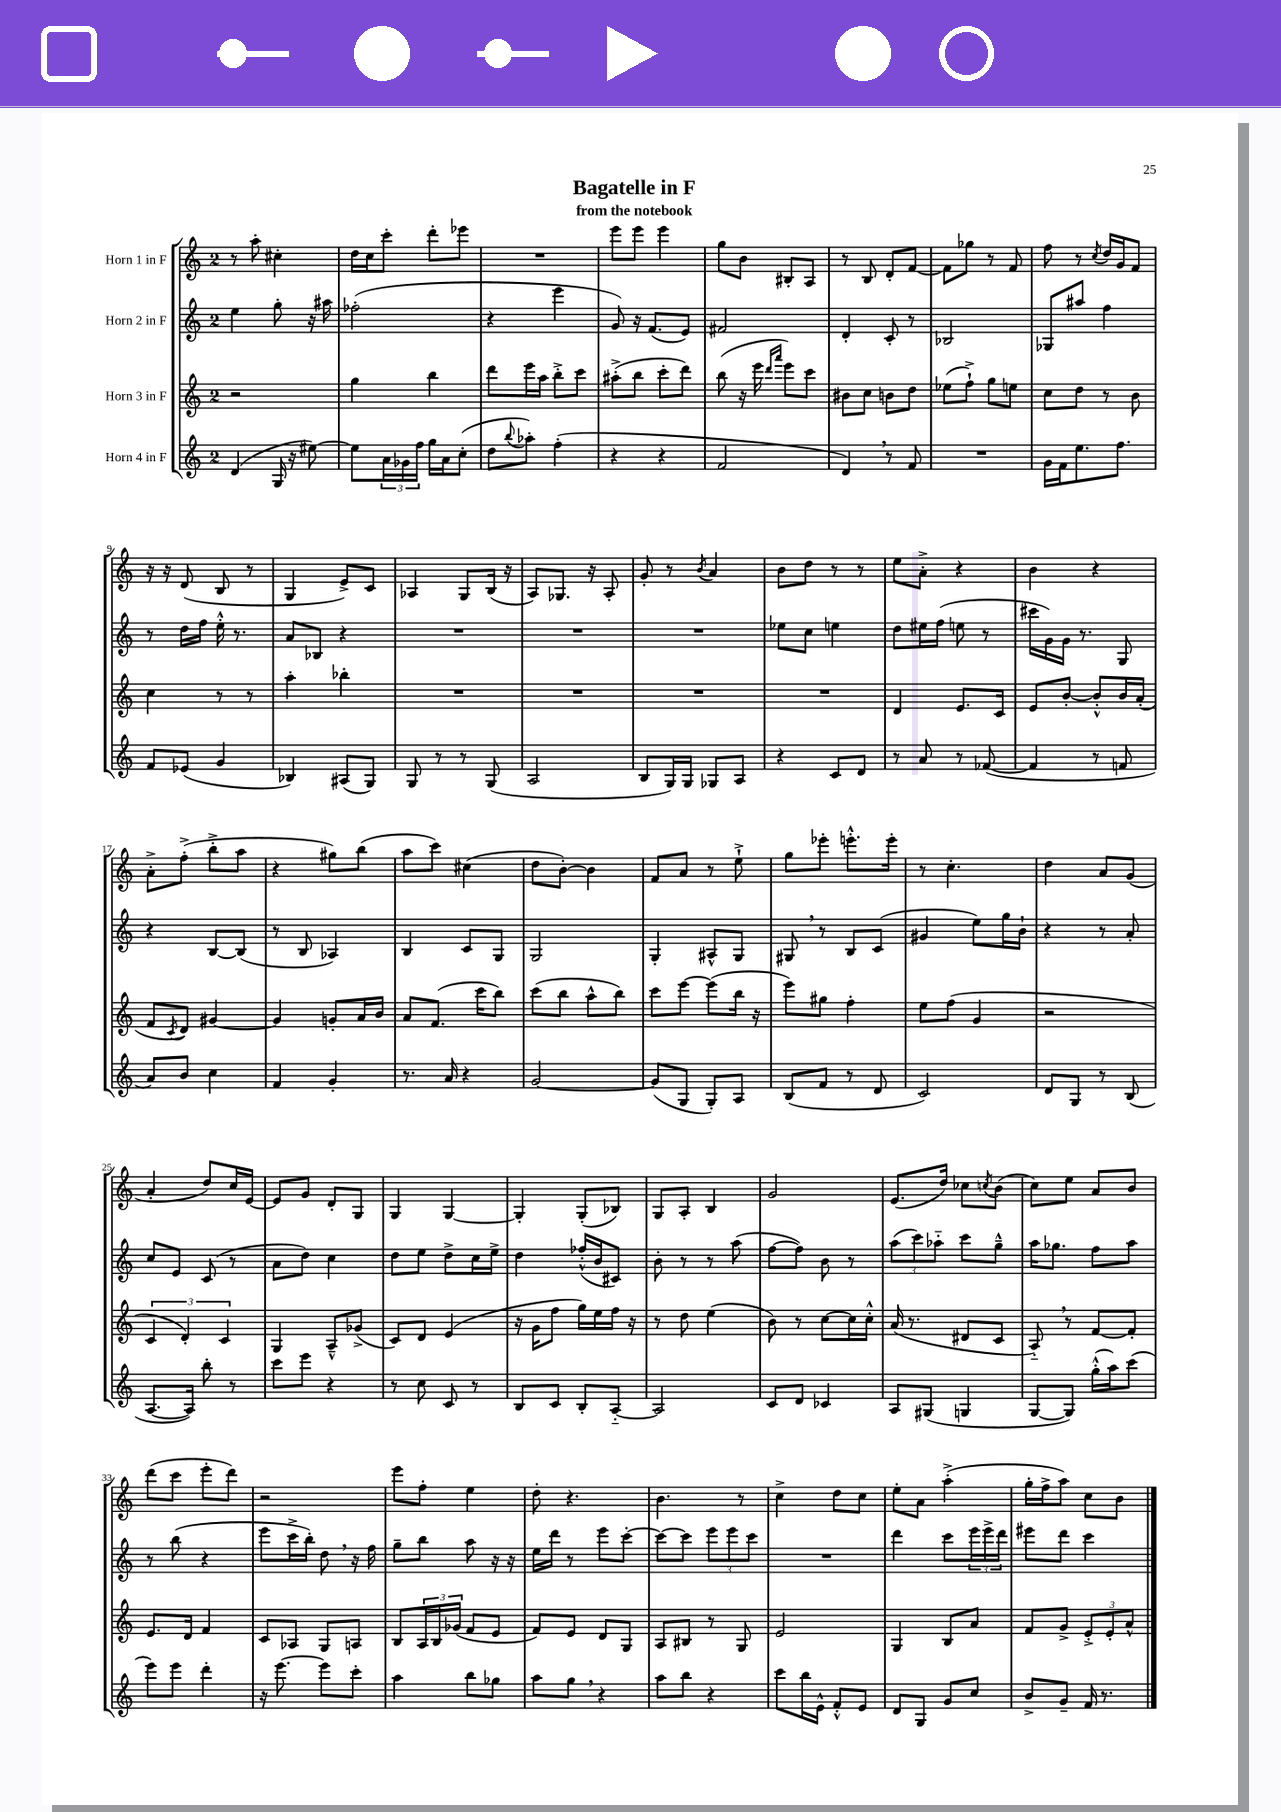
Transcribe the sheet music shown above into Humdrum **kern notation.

**kern	**kern	**kern	**kern
*staff4	*staff3	*staff2	*staff1
*clefG2	*clefG2	*clefG2	*clefG2
*k[]	*k[]	*k[]	*k[]
*M2/4	*M2/4	*M2/4	*M2/4
(4d	2r	4ee	8r
.	.	.	8aa'
16G	.	8gg'	4cc#'
16r	.	.	.
[8ee#)	.	16r	.
.	.	16aa#	.
=	=	=	=
8ee#]	4gg	(2ff-'	16dd
.	.	.	16cc
24a	.	.	8ccc'
24g-	.	.	.
24ff	.	.	.
16gg	4bb	.	8ddd'
16a	.	.	.
(8cc'	.	.	8eee-
=	=	=	=
8dd	8ddd	4r	2r
8qqbb	.	.	.
8aa-')	16eee	.	.
.	16aa	.	.
(4ff'	8bb'^	4eee	.
.	8ccc	.	.
=	=	=	=
4r	(8aa#'^	8g)	8eee
.	8bb	16r	8eee
.	.	(8.f	.
4r	8ccc'	.	4eee
.	8ddd)	8e)	.
=	=	=	=
2f	(8bb	2f#	8gg
.	16r	.	8b
.	16eee	.	.
.	16qqddd	.	.
.	16qqaaa	.	.
.	8eee)	.	8B#'
.	8ccc	.	8A
=	=	=	=
4d)	8b#	4d'	8r
.	8cc	.	8B
8r	8b	8c'	8d'
8f	8dd	8r	[8f
=	=	=	=
2r	(8ee-	2B-	8f]
.	8ff`^)	.	8gg-
.	8gg	.	8r
.	8ee	.	8f
=	=	=	=
16g	8cc	8G-	8ff
16f	.	.	.
8.ee	8dd	8aa#	8r
.	.	.	8qcc
.	8r	4ff	16dd
8.ff	.	.	16g
.	8b	.	8f
=	=	=	=
8f	4cc	8r	16r
.	.	.	16r
(8e-	.	16dd	(8d
.	.	16ff	.
4g	8r	16ee'^^	8B
.	.	8.r	.
.	8r	.	8r
=	=	=	=
4B-)	4aa'	8a	4G
.	.	8B-	.
(8A#	4bb-'	4r	8e^)
8G)	.	.	8c
=	=	=	=
8G	2r	2r	4A-
8r	.	.	.
8r	.	.	8G
(8G	.	.	(16B
.	.	.	16r
=	=	=	=
2A	2r	2r	8A)
.	.	.	8.G-
.	.	.	16r
.	.	.	8A'
=	=	=	=
8B	2r	2r	8g'
16G)	.	.	8r
16G	.	.	.
.	.	.	8qb
8G-	.	.	4a
8A	.	.	.
=	=	=	=
4r	2r	8ee-	8b
.	.	8cc	8dd
8c	.	4ee	8r
8d	.	.	8r
=	=	=	=
8r	4d	8dd	8ee
8a	.	16ee#	8a'^
.	.	(16ff	.
8r	8.e	8ee	4r
([8f-	.	8r	.
.	16c	.	.
=	=	=	=
4f-]	8e	16ccc#	4b
.	.	16g)	.
.	[8b'	16g	.
.	.	8.r	.
8r	8b'^^]	.	4r
8f	16b	8G	.
.	(16a'	.	.
=	=	=	=
8a)	8f	4r	8a'^
.	8qc	.	.
8b	8d)	.	(8ff'^
4cc	[4g#	[8B	8bb'^
.	.	(8B]	8aa
=	=	=	=
4f	4g#]	8r	4r
.	.	8B	.
4g'	8g'	4A-)	8gg#)
.	16a	.	(8bb
.	16b	.	.
=	=	=	=
8.r	8a	4B	8aa
.	(8.f	.	8ccc)
16a	.	.	.
4r	.	8c	(4cc#
.	16ccc	.	.
.	8bb)	8G	.
=	=	=	=
[2g	(8ccc	2G	8dd
.	8bb	.	[8b')
.	8aa^^	.	4b]
.	8bb)	.	.
=	=	=	=
(8g]	8ccc	4G'	8f
8G	[8eee	.	8a
8G')	(8eee]	8A#^^	8r
8A	16bb	8G	8ee`^
.	16r	.	.
=	=	=	=
(8B	8eee)	8G#	8gg
8f	8gg#	8r	8eee-'
8r	4ff'	8B	8.eee'^^
8d	.	(8c	.
.	.	.	16eee'
=	=	=	=
2c)	8ee	4g#	8r
.	(8ff	.	4.cc'
.	4g	8ee)	.
.	.	16gg	.
.	.	16b`	.
=	=	=	=
8d	2r	4r	4dd
8G	.	.	.
8r	.	8r	8a
(8B	.	8a'	(8g
=	=	=	=
[8.A	6c	8cc	4a'
.	.	8e	.
.	6d')	.	.
16A])	.	.	.
8bb'	.	(8c	8dd)
.	6c	.	.
8r	.	8r	16cc
.	.	.	[16e
=	=	=	=
8ccc	4G	8a	8e]
8eee	.	8dd)	8g
4r	8A~^^	4cc	8d'
.	(8g-^	.	8G
=	=	=	=
8r	8c)	8dd	4G
8cc	8d	8ee	.
8c	(4e	8dd^	[4G
8r	.	16cc	.
.	.	16ee^	.
=	=	=	=
8B	16r	4dd	4G']
.	16g	.	.
8c	8ff	.	.
8B'	16gg)	(16ff-'^^	(8G'
.	16ee	16b	.
[8A'~	16ff	8c#)	8B-)
.	16r	.	.
=	=	=	=
2A]	8r	8b'	8G
.	8dd	8r	8A'
.	(4ee	8r	4B
.	.	(8aa	.
=	=	=	=
8c	8b)	[8ff	2g
8d	8r	8ff])	.
4c-	[8cc	8b	.
.	16cc]	8r	.
.	16cc'^^	.	.
=	=	=	=
8A	(16a	(12aa	(8.e
.	8.r	.	.
.	.	12ccc)	.
(8G#	.	.	.
.	.	12aa-'~	.
.	.	.	16dd)
4G	8d#	8ccc	8cc-
.	.	.	8qcc
.	8c	8gg~^^	(8b
=	=	=	=
[8G	8A'~)	16aa	8cc)
.	.	8.gg-	.
8G])	8r	.	8ee
(16gg'^^	[8f	8ff	8a
16aa)	.	.	.
(8ccc	8f']	8aa	8b
=	=	=	=
8eee)	8.e	8r	(8ddd
8eee	.	(8bb	8ccc
.	16d	.	.
4ddd'	4f	4r	8eee'
.	.	.	8ddd)
=	=	=	=
16r	8c	8eee	2r
[8.eee	.	.	.
.	8A-	16ccc^	.
.	.	16bb')	.
8eee]	8G	8dd	.
8ccc'	8A	16r	.
.	.	16ff	.
=	=	=	=
4aa	8B	8gg~	8eee
.	24A	8bb	8ff'
.	24B	.	.
.	(24g-	.	.
8bb	8f	8aa	4ee
8gg-	8e	16r	.
.	.	16r	.
=	=	=	=
8aa	8f)	16ee	8dd'
.	.	16ddd	.
8gg	8e	8r	4.r
4r	8d	8eee	.
.	8G	[8ccc'	.
=	=	=	=
8aa	8A	8ccc_	4.b
8bb	8B#	8ccc]	.
4r	8r	12eee	.
.	.	12eee	.
.	8G	.	8r
.	.	12ccc	.
=	=	=	=
8ccc	2e	2r	4cc^
16bb	.	.	.
16e^^	.	.	.
8f'^^	.	.	8dd
8e	.	.	8cc
=	=	=	=
8d	4G	4ddd	8ee'
8G	.	.	8a
8g	8B	8ccc	(4aa'^
8cc	8a	24eee	.
.	.	24eee^	.
.	.	24ddd	.
=	=	=	=
8b^	8f	8eee#	16gg'
.	.	.	16ff^
8g~	8g^	8ddd	8aa)
16f	12e'^	4ccc	8cc
8.r	.	.	.
.	12e'	.	.
.	.	.	8b
.	12a^^	.	.
==	==	==	==
*-	*-	*-	*-
